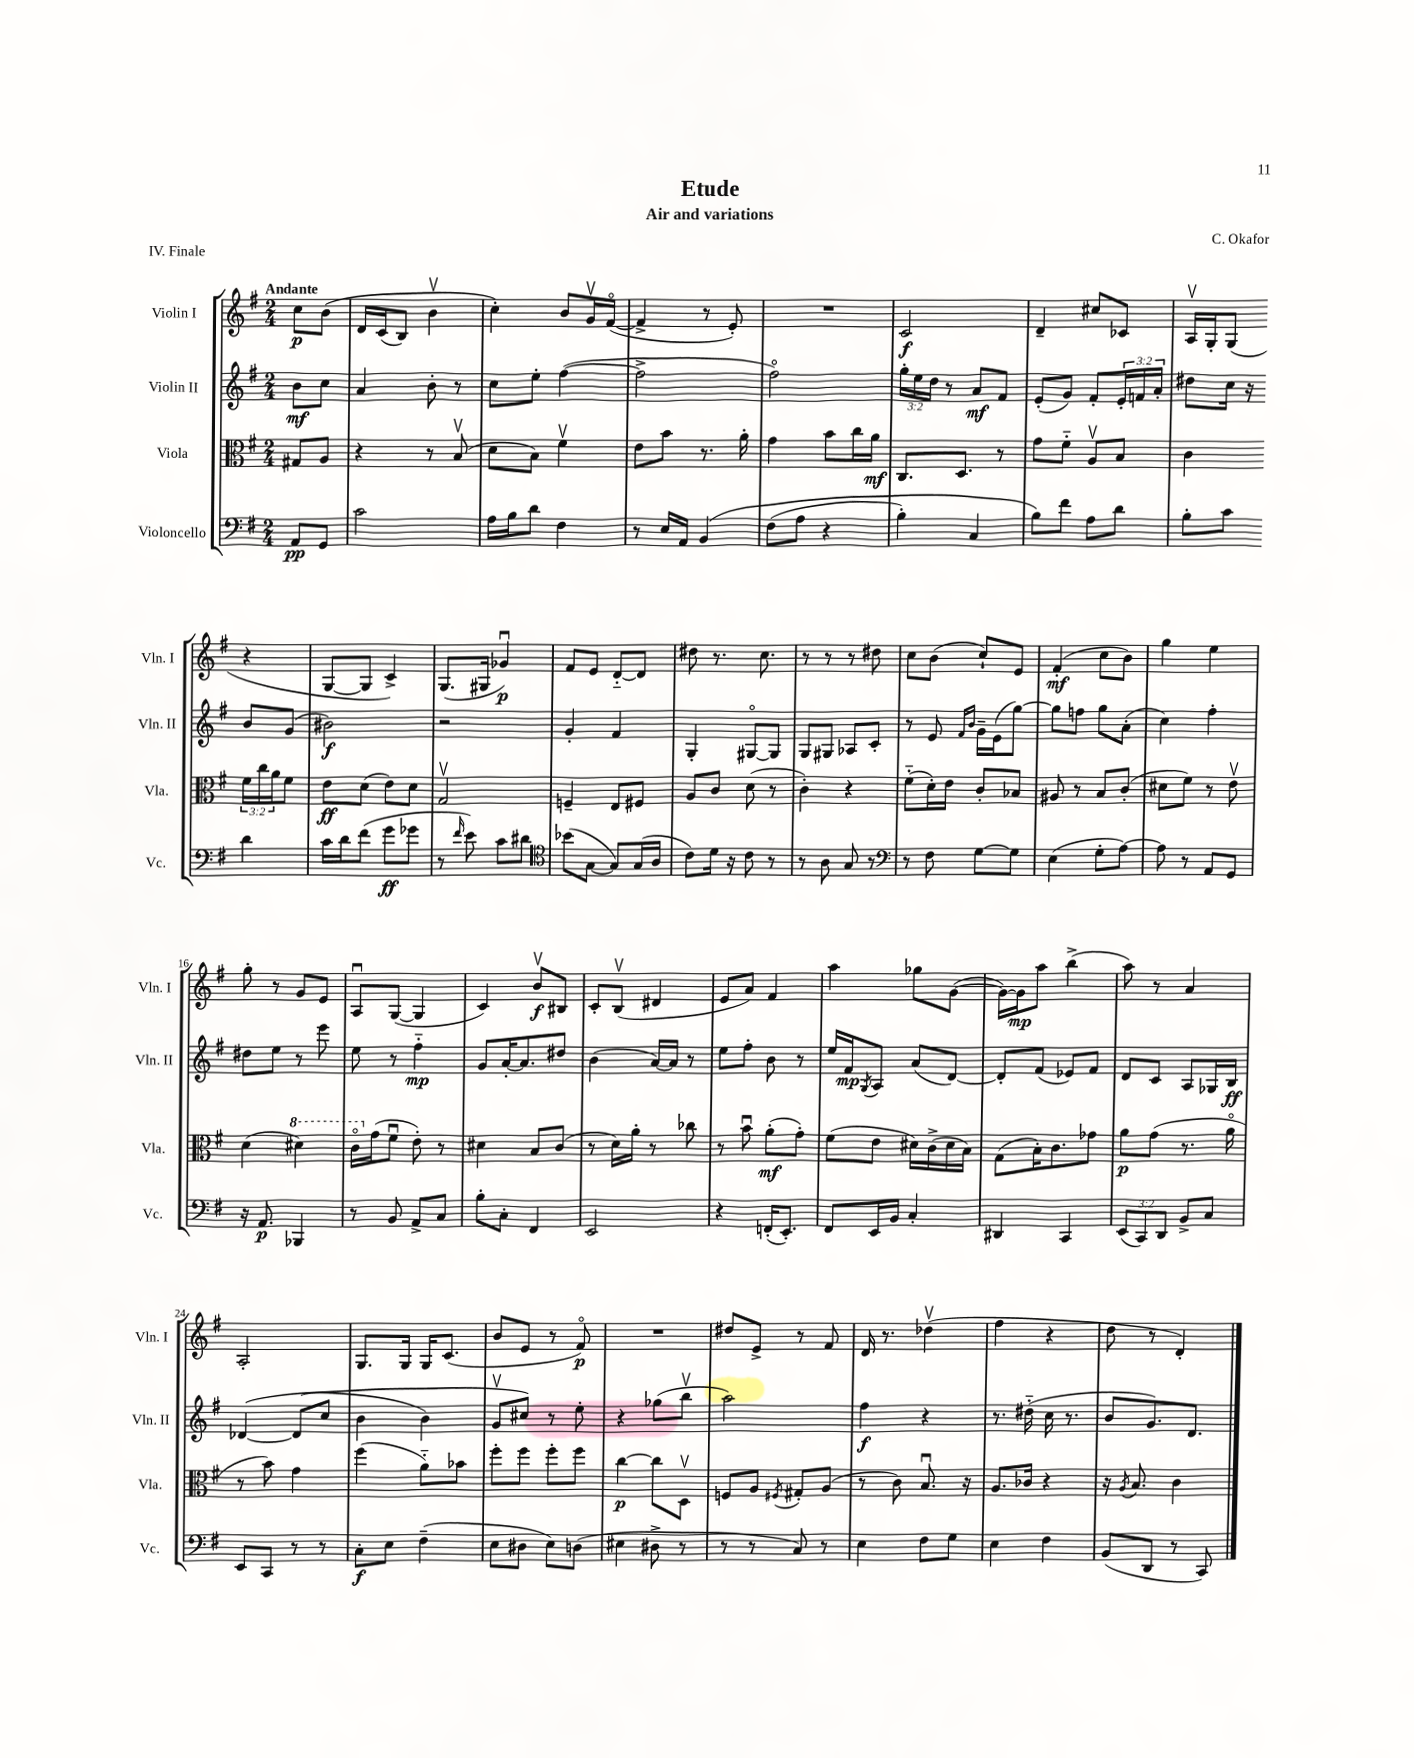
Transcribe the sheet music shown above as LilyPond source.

\header { title = "Etude" composer = "C. Okafor" subtitle = "Air and variations" piece = "IV. Finale" }
<<
\new StaffGroup <<
\new Staff = "s0" \with { instrumentName = "Violin I" shortInstrumentName = "Vln. I" } {
    \clef treble \key g \major \numericTimeSignature \time 2/4 \partial 4 \tempo "Andante"
    c''8\p b'8\( |
    d'16 c'16( b8) b'4\upbow |
    c''4-.\) b'8 g'16\upbow fis'16~\flageolet( |
    fis'4-> r8 e'8-.) |
    R2 |
    c'2\f |
    d'4-- cis''8 ces'8 |
    a16\upbow g16-. g8( r4 |
    g8~ g8 c'4->) |
    g8.( gis16 ges'4\downbow\p) |
    fis'8 e'8 d'8~-_ d'8 |
    dis''8 r8. c''8. |
    r8 r8 r8 dis''8 |
    c''8 b'8( c''8-!) e'8 |
    fis'4-.\mf( c''8 b'8) |
    g''4 e''4 |
    g''8-. r8 g'8 e'8 |
    a8\downbow g8~( g4 |
    c'4) b'8\upbow\f bis8 |
    c'8-. b8\upbow( dis'4 |
    e'8 a'8) fis'4 |
    a''4 ges''8 g'8~( |
    g'16~) g'16\mp a''8 b''4->( |
    a''8) r8 a'4 |
    a2-. |
    g8. g16 g16 c'8.( |
    b'8 e'8 r8 fis'8\flageolet\p) |
    R2 |
    dis''8 e'8-> r8 fis'8 |
    d'16 r8. des''4\upbow( |
    fis''4 r4 |
    d''8 r8 d'4-.) \bar "|." |
}
\new Staff = "s1" \with { instrumentName = "Violin II" shortInstrumentName = "Vln. II" } {
    \clef treble \key g \major \numericTimeSignature \time 2/4 \override Staff.TupletNumber.text = #tuplet-number::calc-fraction-text \partial 4
    b'8\mf c''8 |
    a'4 b'8-. r8 |
    c''8 e''8-. fis''4~( |
    fis''2-> |
    fis''2\flageolet) |
    \tuplet 3/2 { g''16-. e''16 d''16 } r8 a'8\mf fis'8 |
    e'8-.( g'8) fis'8-. \tuplet 3/2 { e'16-. f'16 a'16-. } |
    dis''8 c''16 r16 b'8 g'8( |
    bis'2\f) |
    r2 |
    g'4-. fis'4 |
    g4-. gis8~\flageolet gis8 |
    g8 gis8 aes8 c'8-. |
    r8 e'8 \grace { fis'16 b'16 } g'16-- e'16( g''8~) |
    g''8 f''8 g''8 a'8-.( |
    c''4) fis''4-. |
    dis''8 e''8 r8 e'''8 |
    e''8 r8 fis''4-_\mp |
    g'8 a'16~-. a'8. dis''8 |
    b'4( a'16~) a'16 r8 |
    e''8 fis''8-. b'8 r8 |
    e''16 fis'16\mp \acciaccatura { g8 } a8 a'8( d'8~) |
    d'8-. fis'8( ees'8) fis'8 |
    d'8 c'8 a8 ges16 b16\ff |
    des'4~\( des'8( c''8 |
    b'4 b'4) |
    g'8\upbow cis''8\) r8 e''8-. |
    r4 ges''8( b''8\upbow |
    a''2) |
    fis''4\f r4 |
    r8. dis''16-_( c''16 r8. |
    b'8 g'8.) d'8. \bar "|." |
}
\new Staff = "s2" \with { instrumentName = "Viola" shortInstrumentName = "Vla." } {
    \clef alto \key g \major \numericTimeSignature \time 2/4 \override Staff.TupletNumber.text = #tuplet-number::calc-fraction-text \partial 4
    gis8 a8 |
    r4 r8 b8\upbow( |
    d'8 b8) fis'4\upbow |
    e'8 b'8 r8. a'16-. |
    g'4 b'8 c''16 a'16\mf |
    c8. d8. r8 |
    g'8 fis'8-_ a8\upbow b8 |
    c'4 \tuplet 3/2 { fis'16 c''16 a'16 } fis'8 |
    e'8\ff d'8( e'8) d'8 |
    g2\upbow |
    f4-- e8 fis8 |
    a8 c'8 d'8( r8 |
    c'4-.) r4 |
    fis'8-_( d'16-.) e'16 c'8-. bes8 |
    ais8 r8 b8 c'8-.( |
    dis'8 fis'8) r8 e'8\upbow |
    d'4( \ottava #1 dis''4) |
    c''16\flageolet \ottava #0 g'16( fis'8\downbow e'8-.) r8 |
    dis'4 b8 c'8( |
    r8 d'16) a'16-. r8 ces''8 |
    r8 b'8\downbow a'8-.\mf( g'8-.) |
    fis'8( e'8 dis'16) c'16->( dis'16 b16) |
    g8( b16-.) c'8. ges'8 |
    a'8\p g'8( r8. a'16\flageolet |
    r8 b'8) g'4 |
    fis''4( a'8-_) bes'8 |
    fis''8-. fis''8 fis''8-. fis''8 |
    c''4~\p c''8 d8\upbow |
    f8 a8 \acciaccatura { fis8 } gis8-. a8( |
    r8 c'8) b8.\downbow r16 |
    a8. ces'16 r4 |
    r16 \acciaccatura { a8 } b8. c'4 \bar "|." |
}
\new Staff = "s3" \with { instrumentName = "Violoncello" shortInstrumentName = "Vc." } {
    \clef bass \key g \major \numericTimeSignature \time 2/4 \override Staff.TupletNumber.text = #tuplet-number::calc-fraction-text \partial 4
    a,8\pp g,8 |
    c'2 |
    a16 b16 d'8 fis4 |
    r8 e16 a,16 b,4\( |
    fis8( a8 r4 |
    b4-.) c4 |
    b8\) fis'8 a8 d'8 |
    b8-. c'8 d'4 |
    c'16 d'16 fis'8( g'8\ff ges'8 |
    r8 \grace { fis'16 } e'8) c'8 dis'8 |
    \clef tenor bes'8( g8~ g8) g16( a16 |
    c'8) d'16 r16 c'8 r8 |
    r8 a8 g8 r8 |
    \clef bass r8 fis8 g8~ g8 |
    e4( g8-. a8~) |
    a8 r8 a,8 g,8 |
    r16 a,8.\p bes,,4 |
    r8 b,8 a,8-> c8 |
    b8-. c8-. fis,4 |
    e,2 |
    r4 f,16-.( e,8.-.) |
    fis,8 e,16 b,16 c4-. |
    dis,4 c,4 |
    \tuplet 3/2 { e,8( c,8) d,8 } b,8-> c8 |
    e,8 c,8 r8 r8 |
    c8-.\f e8 fis4--( |
    e8 dis8 e8) d8( |
    eis4 dis8-> r8 |
    r8 r8 c8) r8 |
    e4 fis8 g8 |
    e4 fis4 |
    b,8( d,8 r8 c,8) \bar "|." |
}
>>
>>
